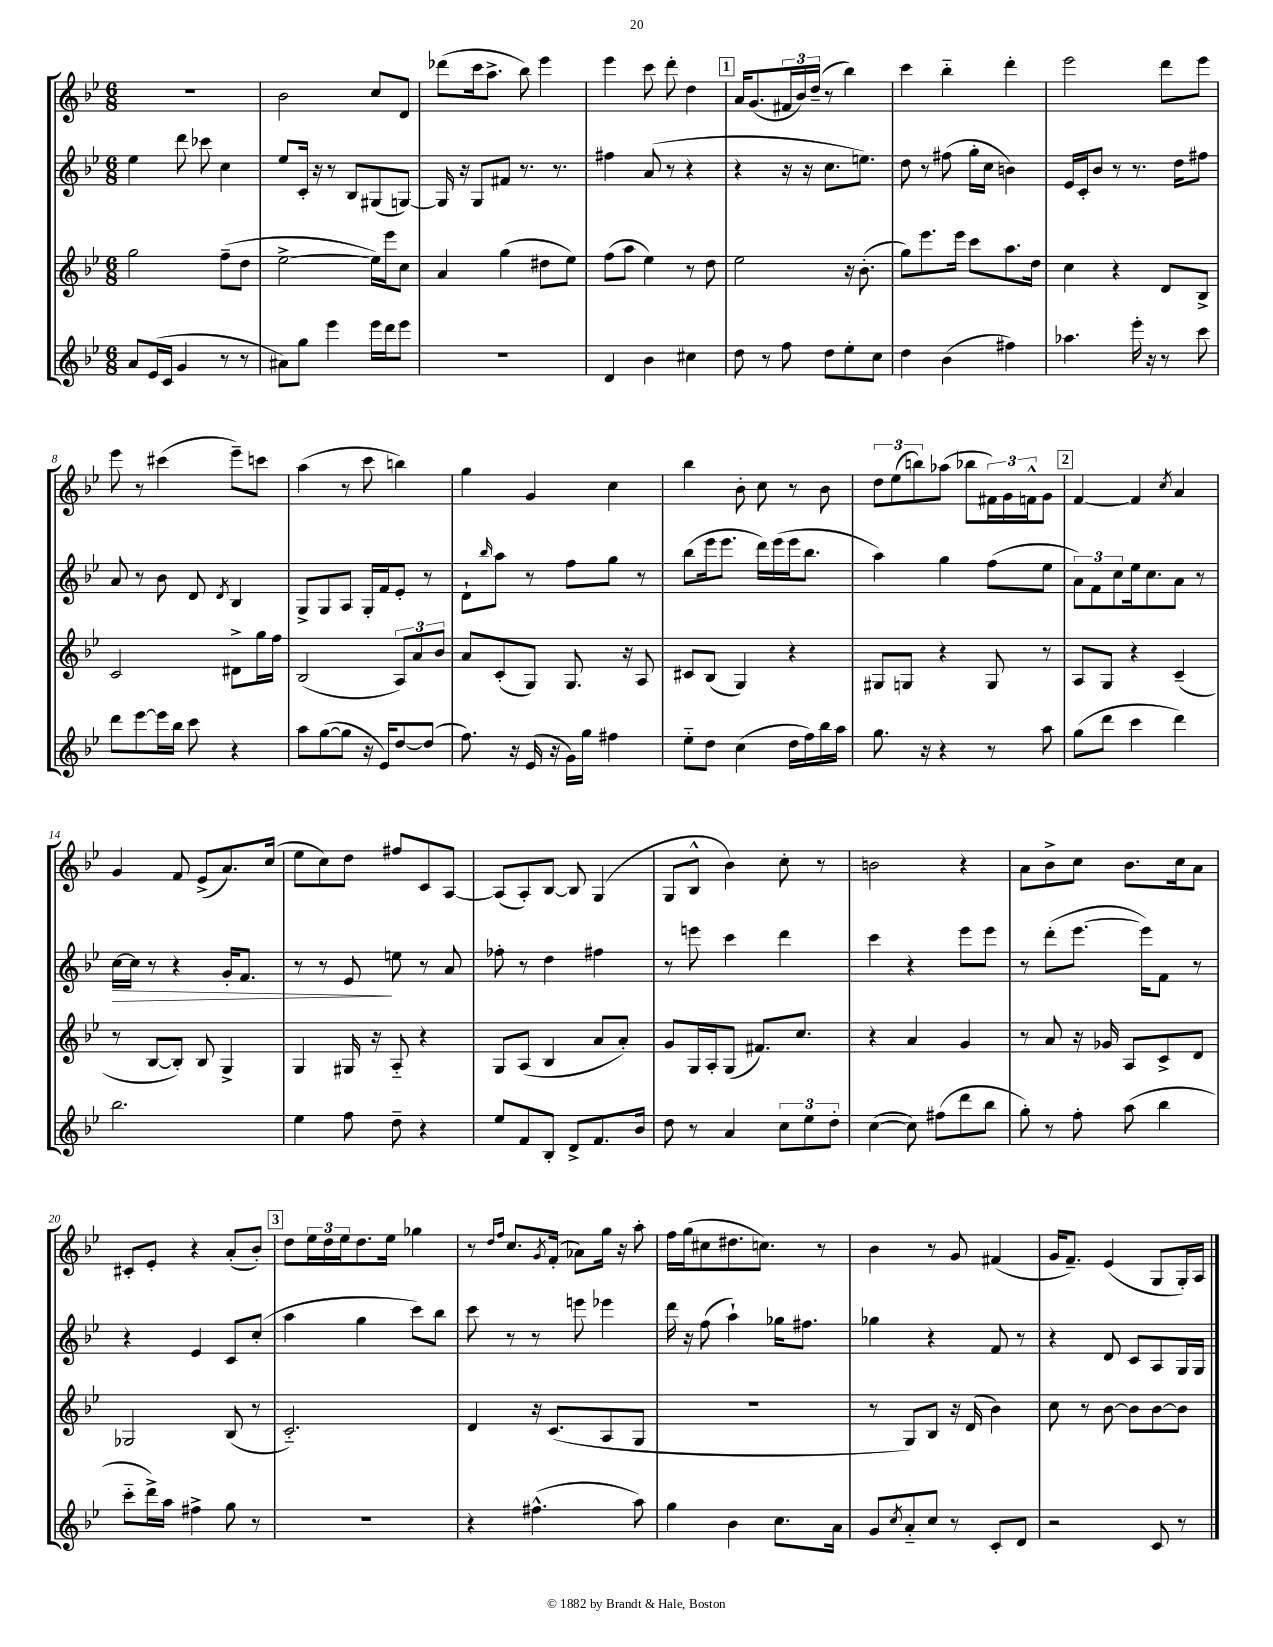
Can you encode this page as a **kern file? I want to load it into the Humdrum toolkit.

**kern	**kern	**kern	**kern
*staff4	*staff3	*staff2	*staff1
*clefG2	*clefG2	*clefG2	*clefG2
*k[b-e-]	*k[b-e-]	*k[b-e-]	*k[b-e-]
*M6/8	*M6/8	*M6/8	*M6/8
8a	2gg	4ee-	2.r
(16e-	.	.	.
16c	.	.	.
4g	.	8ddd	.
.	.	8ccc-	.
8r	(8ff~	4cc	.
8r	8dd	.	.
=	=	=	=
8a#)	[2ee-^	8ee-	2b-
8gg	.	16c'	.
.	.	16r	.
4eee-	.	8r	.
.	.	8B-	.
16eee-	16ee-])	(8G#	8cc
16ddd	16eee-	.	.
8eee-	8cc	[8G)	8d
=	=	=	=
2.r	4a	16G]	(8ddd-
.	.	16r	.
.	.	8G	16ccc
.	.	.	8.aa^
.	(4gg	8f#	.
.	.	8.r	8bb-)
.	8dd#	.	4eee-
.	.	8.r	.
.	8ee-)	.	.
=	=	=	=
4d	(8ff	4ff#	4eee-
.	8aa	.	.
4b-	4ee-)	(8a	8ccc
.	.	8r	8ddd'
4cc#	8r	4r	4dd
.	8dd	.	.
=	=	=	=
8dd	2ee-	4r	16a
.	.	.	(8.g
8r	.	.	.
8ff	.	16r	24f#
.	.	.	24b-)
.	.	16r	.
.	.	.	(24dd~
8dd	.	8.cc	8r
8ee-'	16r	.	4bb-)
.	(8.b-'	8.ee)	.
8cc	.	.	.
=	=	=	=
4dd	8gg)	8dd	4ccc
.	8.eee-	8r	.
(4b-	.	(8ff#	4bb-'~
.	16eee-	.	.
.	8ccc	16gg'	.
.	.	16cc	.
4ff#)	8.aa	4b)	4ddd'
.	16dd	.	.
=	=	=	=
4.aa-	4cc	16e-	2eee-
.	.	16c'	.
.	.	8b-	.
.	4r	8r	.
16eee-'	.	8.r	.
16r	.	.	.
8r	8d	.	8ddd
.	.	16dd	.
8ccc	8B-^	8ff#	8eee-
=	=	=	=
8ddd	2c	8a	8eee-
[8eee-	.	8r	8r
16eee-]	.	8b-	(4ccc#
16bb-	.	.	.
8ccc	.	8d	.
.	.	8qd	.
4r	8d#^	4B-	8eee-~)
.	16gg	.	8ccc
.	16ff	.	.
=	=	=	=
8aa	(2B-	8G^	(4aa
([8gg	.	8G	.
8gg]	.	8A	8r
16r	.	16G'	8ccc
16e-)	.	16f	.
[8dd	12A)	8e-'	4bb)
.	12a	.	.
(8dd]	.	8r	.
.	12b-	.	.
=	=	=	=
8.ff)	8a	8d`	4gg
.	.	16qqbb-	.
.	(8c'	8aa	.
16r	.	.	.
(16e-	8G)	8r	4g
16r	.	.	.
16g)	8.G	8ff	.
16gg	.	.	.
4ff#	.	8gg	4cc
.	16r	.	.
.	8A	8r	.
=	=	=	=
8ee-'~	8c#	(8bb-	4bb-
8dd	(8B-	16eee-	.
.	.	8.eee-	.
(4cc	4G)	.	8b-'
.	.	16ddd)	8cc
.	.	(16eee-	.
16dd	4r	16eee-	8r
16ff)	.	8.bb-	.
16bb-	.	.	8b-
16aa	.	.	.
=	=	=	=
8.gg	8G#	4aa)	12dd
.	.	.	(12ee-
.	8G	.	.
.	.	.	12bb)
16r	.	.	.
4r	4r	4gg	(8aa-
.	.	.	8bb-
8r	8G	(8ff	24f#)
.	.	.	24g
.	.	.	24f^^
8aa	8r	8ee-	8g
=	=	=	=
(8gg	8A	12a)	[4f
.	.	12f	.
8ddd	8G	.	.
.	.	12cc	.
4ccc	4r	16ee-	4f]
.	.	8.cc	.
.	.	.	8qcc
4ddd)	(4c~	8a	4a
.	.	8r	.
=	=	=	=
2.bb-	8r	[16cc	4g
.	.	16cc]	.
.	[8B-	8r	.
.	8B-'])	4r	8f
.	8B-	.	(8e-^
.	4G^	16g'	8.a)
.	.	8.f	.
.	.	.	(16cc
=	=	=	=
4ee-	4G	8r	8ee-
.	.	8r	8cc)
8ff	16G#	8e-	8dd
.	16r	.	.
8dd~	8A'~	8ee	8ff#
4r	4r	8r	8c
.	.	8a	[8A
=	=	=	=
8ee-	8G	8ff-'	(8A]
8f	(8A	8r	8A')
8B-'	4B-	4dd	[8B-
8d^	.	.	8B-]
8.f	8a	4ff#	(4G
.	8a')	.	.
16b-	.	.	.
=	=	=	=
8dd	8g	8r	8G
8r	16G	8eee	8B-^^
.	16A'	.	.
4a	(8G	4ccc	4b-)
.	8.f#)	.	.
12cc	.	4ddd	8cc'
.	8.cc	.	.
12ee-	.	.	.
.	.	.	8r
12dd'	.	.	.
=	=	=	=
([4cc	4r	4ccc	2b
8cc])	4a	4r	.
(8ff#	.	.	.
8ddd	4g	8eee-	4r
8bb-	.	8eee-	.
=	=	=	=
8gg')	8r	8r	8a
8r	8a	(8ddd'	8b-^
8ff'	16r	[8.eee-	8cc
.	16g-	.	.
(8aa	8A	.	8.b-
.	.	16eee-])	.
4bb-	8c^	8f	.
.	.	.	16cc
.	8d	8r	8a
=	=	=	=
8ccc'~	2G-	4r	8c#'
16ddd^)	.	.	8e-'
16aa	.	.	.
4ff#^	.	4e-	4r
8gg	(8B-	8c	(8a'
8r	8r	(8cc'	8b-')
=	=	=	=
2.r	2.c'~)	4aa	8dd
.	.	.	24ee-
.	.	.	24dd
.	.	.	24ee-
.	.	4gg	8.dd
.	.	.	16ee-
.	.	8ccc)	4gg-
.	.	8bb-	.
=	=	=	=
4r	4d	8ccc	8r
.	.	.	16qqdd
.	.	.	16qqff
.	.	8r	8.cc
(4.ff#^^	16r	8r	.
.	.	.	8qg
.	(8.c	.	(16f'
.	.	8eee	8a-)
.	8A	4eee-	16gg
.	.	.	16r
8aa)	8G	.	8aa'
=	=	=	=
4gg	2.r	16ddd	16ff
.	.	16r	(16gg
.	.	(8ff	8cc#
4b-	.	4aa`)	8.dd#
.	.	.	8.cc)
8.cc	.	16gg-	.
.	.	8.ff#	.
.	.	.	8r
16a	.	.	.
=	=	=	=
8g	8r	4gg-	4b-
8qcc	.	.	.
8a'~	8G)	.	.
8cc	8B-	4r	8r
8r	16r	.	8g
.	(16d	.	.
8c'	4b-)	8f	(4f#
8d	.	8r	.
=	=	=	=
2r	8cc	4r	16g
.	.	.	8.f~)
.	8r	.	.
.	[8b-	8d	(4e-
.	8b-]	8c	.
8c	[8b-	8A	8G
8r	8b-]	16G	16G')
.	.	16G	16A
==	==	==	==
*-	*-	*-	*-
